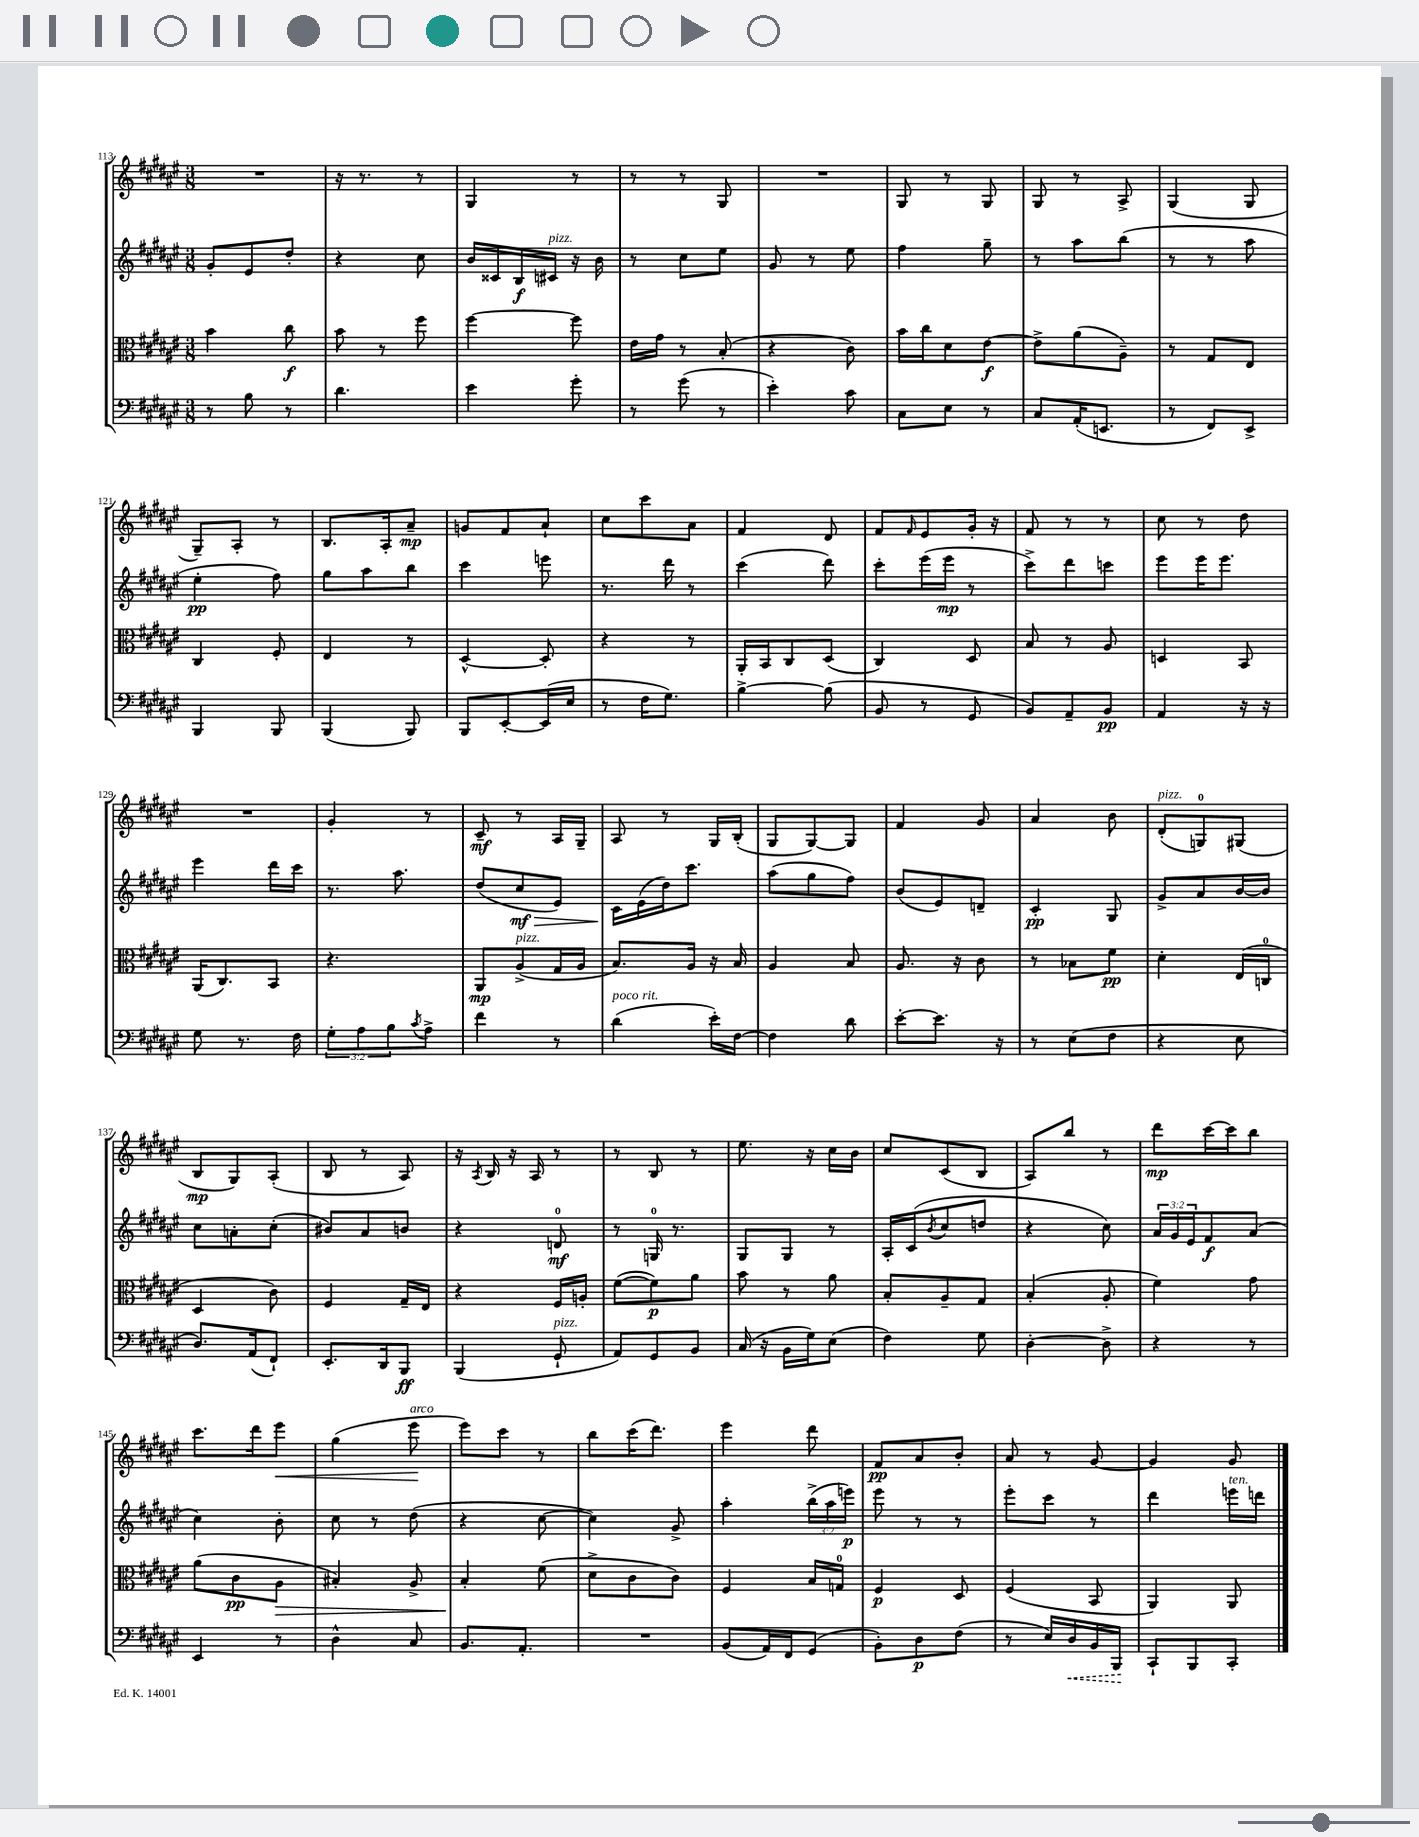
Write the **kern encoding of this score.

**kern	**kern	**kern	**kern
*staff4	*staff3	*staff2	*staff1
*clefF4	*clefC3	*clefG2	*clefG2
*k[f#c#g#d#a#e#]	*k[f#c#g#d#a#e#]	*k[f#c#g#d#a#e#]	*k[f#c#g#d#a#e#]
*M3/8	*M3/8	*M3/8	*M3/8
8r	4b\	8g#'/L	4.r
8B\	.	8e#/	.
8r	8cc#\	8dd#'/J	.
=	=	=	=
4.d#\	8b\	4r	16r
.	.	.	8.r
.	8r	.	.
.	8ff#\	8cc#\	8r
=	=	=	=
4e#\	[4ff#\	16b/LL	4G#/
.	.	16c##/	.
.	.	16B/	.
.	.	16c#/JJ	.
8g#'\	8ff#\]	16r	8r
.	.	16b\	.
=	=	=	=
8r	16e#\LL	8r	8r
.	16g#\JJ	.	.
(8g#\	8r	8cc#\L	8r
8r	(8B'/	8ee#\J	8G#/
=	=	=	=
4e#'\)	4r	8g#/	4.r
.	.	8r	.
8c#\	8c#\)	8ee#\	.
=	=	=	=
8C#\L	16b\LL	4ff#\	8G#/
.	16cc#\J	.	.
8E#\J	8d#\	.	8r
8r	[8e#\J	8gg#~\	8G#/
=	=	=	=
8C#/L	8e#^\]L	8r	8G#/
(16AA#'/K	(8a#\	8aa#\L	8r
8.EE/J	.	.	.
.	8A#~\J)	(8bb\J	8A#^/
=	=	=	=
8r	8r	8r	(4G#/
8FF#/L)	8G#/L	8r	.
8EE#^/J	8E#/J	8aa#\	8G#/
=	=	=	=
4BBB/	4C#/	4ee#'\	8G#~/L)
.	.	.	8A#'/J
8BBB/	8F#'/	8ff#\)	8r
=	=	=	=
(4BBB/	4E#/	8gg#\L	8.B/L
.	.	8aa#\	.
.	.	.	16A#'/k
8BBB/)	8r	8bb\J	8a#~/J
=	=	=	=
8BBB/L	[4D#^^/	4ccc#\	8g/L
[8EE#'/	.	.	8f#/
(16EE#/]L	8D#'/]	8eee\	8a#`/J
16E#/JJ	.	.	.
=	=	=	=
8r	4r	8.r	8cc#\L
16F#\LK	.	.	8ccc#\
8.G#\J)	.	16ddd#\	.
.	8r	8r	8a#\J
=	=	=	=
[4B^\	16AA#'/LL	(4ccc#\	4f#/
.	16BB/J	.	.
.	8C#/	.	.
(8B\]	(8D#/J	8ddd#\)	8d#/
=	=	=	=
8BB/	4C#/)	8ccc#'\L	8f#/L
.	.	.	16qqf#/
8r	.	(16eee#\L	8e#/
.	.	16eee#\JJ	.
8GG#/	8D#/	8r	16g#'/Jk
.	.	.	16r
=	=	=	=
8BB/L)	8B/	8ccc#^\L)	8f#/
8AA#~/	8r	8ddd#\	8r
8BB/J	8A#/	8ccc\J	8r
=	=	=	=
4AA#/	4D/	8eee#\L	8cc#\
.	.	16eee#\K	8r
.	.	8.eee#\J	.
16r	8BB/	.	8dd#\
16r	.	.	.
=	=	=	=
8G#\	(16AA#/LK	4eee#\	4.r
.	8.C#/)	.	.
8.r	.	.	.
.	8BB/J	16ddd#\LL	.
16F#\	.	16ccc#\JJ	.
=	=	=	=
12G#'\L	4.r	8.r	4g#'/
12A#\	.	.	.
12B\	.	.	.
.	.	8.aa#\	.
8qc#/	.	.	.
8A#^\J	.	.	8r
=	=	=	=
4f#\	8AA#/L	(8dd#/L	8c#~/
.	(8A#^/	8cc#/	8r
8r	16G#/L	8e#/J)	16A#/LL
.	16A#/JJ	.	16G#~/JJ
=	=	=	=
(4d#\	8.B/L)	16c#\LL	8A#/
.	.	(16e#\	.
.	.	16dd#\J)	8r
.	16A#/Jk	8.ccc#\J	.
16e#'\LL)	16r	.	16G#/LL
[16F#\JJ	16B/	.	(16B'/JJ
=	=	=	=
4F#\]	4A#/	(8aa#\L	8G#/L
.	.	8gg#\	[8G#/)
8d#\	8B/	8ff#\J)	8G#/]J
=	=	=	=
[8e#'\L	8.A#/	(8b/L	4f#/
8.e#\]J	.	8e#/)	.
.	16r	.	.
.	8c#\	8d~/J	8g#/
16r	.	.	.
=	=	=	=
8r	8r	4c#'/	4a#/
(8E#\L	8B-\L	.	.
8F#\J	8f#\J	8G#/	8b\
=	=	=	=
4r	4d#'\	8g#^/L	(8d#'/L
.	.	8a#/	8G/)
8E#\	(16E#/LL	[16b/L	(8G#/J
.	16C/JJ	16b/]JJ	.
=	=	=	=
8.D#/L)	4D#/	8cc#\L	8B/L
.	.	8a'\	8G#/)
(16AA#/k	.	.	.
8FF#`/J)	8c#\)	(8cc#'\J	(8A#'/J
=	=	=	=
8.EE#'/L	4F#/	8b#/L)	8B/
.	.	8a#/	8r
16DD#/k	.	.	.
8BBB/J	16G#~/LL	8b/J	8A#/)
.	16E#/JJ	.	.
=	=	=	=
(4BBB/	4r	4r	16r
.	.	.	8qA#/
.	.	.	16B/
.	.	.	16r
.	.	.	16A#/
8GG#`/	16F#/LL	8d/	8r
.	16A'/JJ	.	.
=	=	=	=
8AA#/L)	([8f#\L	8r	8r
8GG#/	8f#\])	16G/	8B/
.	.	8.r	.
8BB/J	8a#\J	.	8r
=	=	=	=
(16C#/	8b\	8G#/L	8.ee#\
16r	.	.	.
16BB\LL	8r	8G#/J	.
16G#\J)	.	.	16r
(8E#\J	8a#\	8r	16cc#\LL
.	.	.	16b\JJ
=	=	=	=
4F#\)	8B'/L	16A#'/LL	8cc#/L
.	.	(16c#/J	.
.	.	8qb/	.
.	8A#~/	8cc#/	(8c#/
8G#\	8G#/J	8dd/J	8B/J
=	=	=	=
[4D#'\	(4B'/	4r	8A#/L)
.	.	.	8bb/J
8D#^\]	8A#'/	8cc#\)	8r
=	=	=	=
4r	4f#\)	24a#/LL	8ddd#\L
.	.	24g#/	.
.	.	24e#/J	.
.	.	8f#/	[16ccc#\L
.	.	.	16ccc#\]J
8r	8g#\	(8a#/J	8bb\J
=	=	=	=
4EE#/	(8a#\L	4cc#\)	8.ccc#\L
.	8c#\	.	.
.	.	.	16ddd#\k
8r	8A#\J	8b'\	8eee#\J
=	=	=	=
4D#^^\	4B#'/)	8cc#\	(4gg#\
.	.	8r	.
8C#/	8A#^/	(8dd#\	8eee#\
=	=	=	=
8.BB/L	4B'/	4r	8eee#\L)
.	.	.	8ccc#\J
8.AA#'/J	.	.	.
.	(8f#\	[8cc#\	8r
=	=	=	=
4.r	8d#^\L	4cc#\])	8bb\L
.	8c#\	.	(16ccc#\K
.	.	.	8.ddd#\J)
.	8c#\J)	8g#^/	.
=	=	=	=
(8BB/L	4F#/	4aa#'\	4eee#\
16AA#/L)	.	.	.
16FF#/J	.	.	.
(8GG#/J	16B/LL	(24bb^\LL	8ddd#\
.	.	24aa#\	.
.	16G/JJ	.	.
.	.	24eee\JJ)	.
=	=	=	=
8BB'\L)	4F#/	8eee#\	8f#/L
8D#\	.	8r	8a#/
(8F#\J	8D#/	8r	8b'/J
=	=	=	=
8r	(4F#/	8eee#'\L	8a#/
16E#/LL)	.	8ccc#\J	8r
16D#/	.	.	.
16BB/	8BB/	8r	[8g#/
16BBB/JJ	.	.	.
=	=	=	=
8CC#`/L	4AA#/)	4ddd#\	4g#/]
8BBB/	.	.	.
8CC#'/J	8AA#/	16eee\LL	8g#/
.	.	16ddd\JJ	.
==	==	==	==
*-	*-	*-	*-
